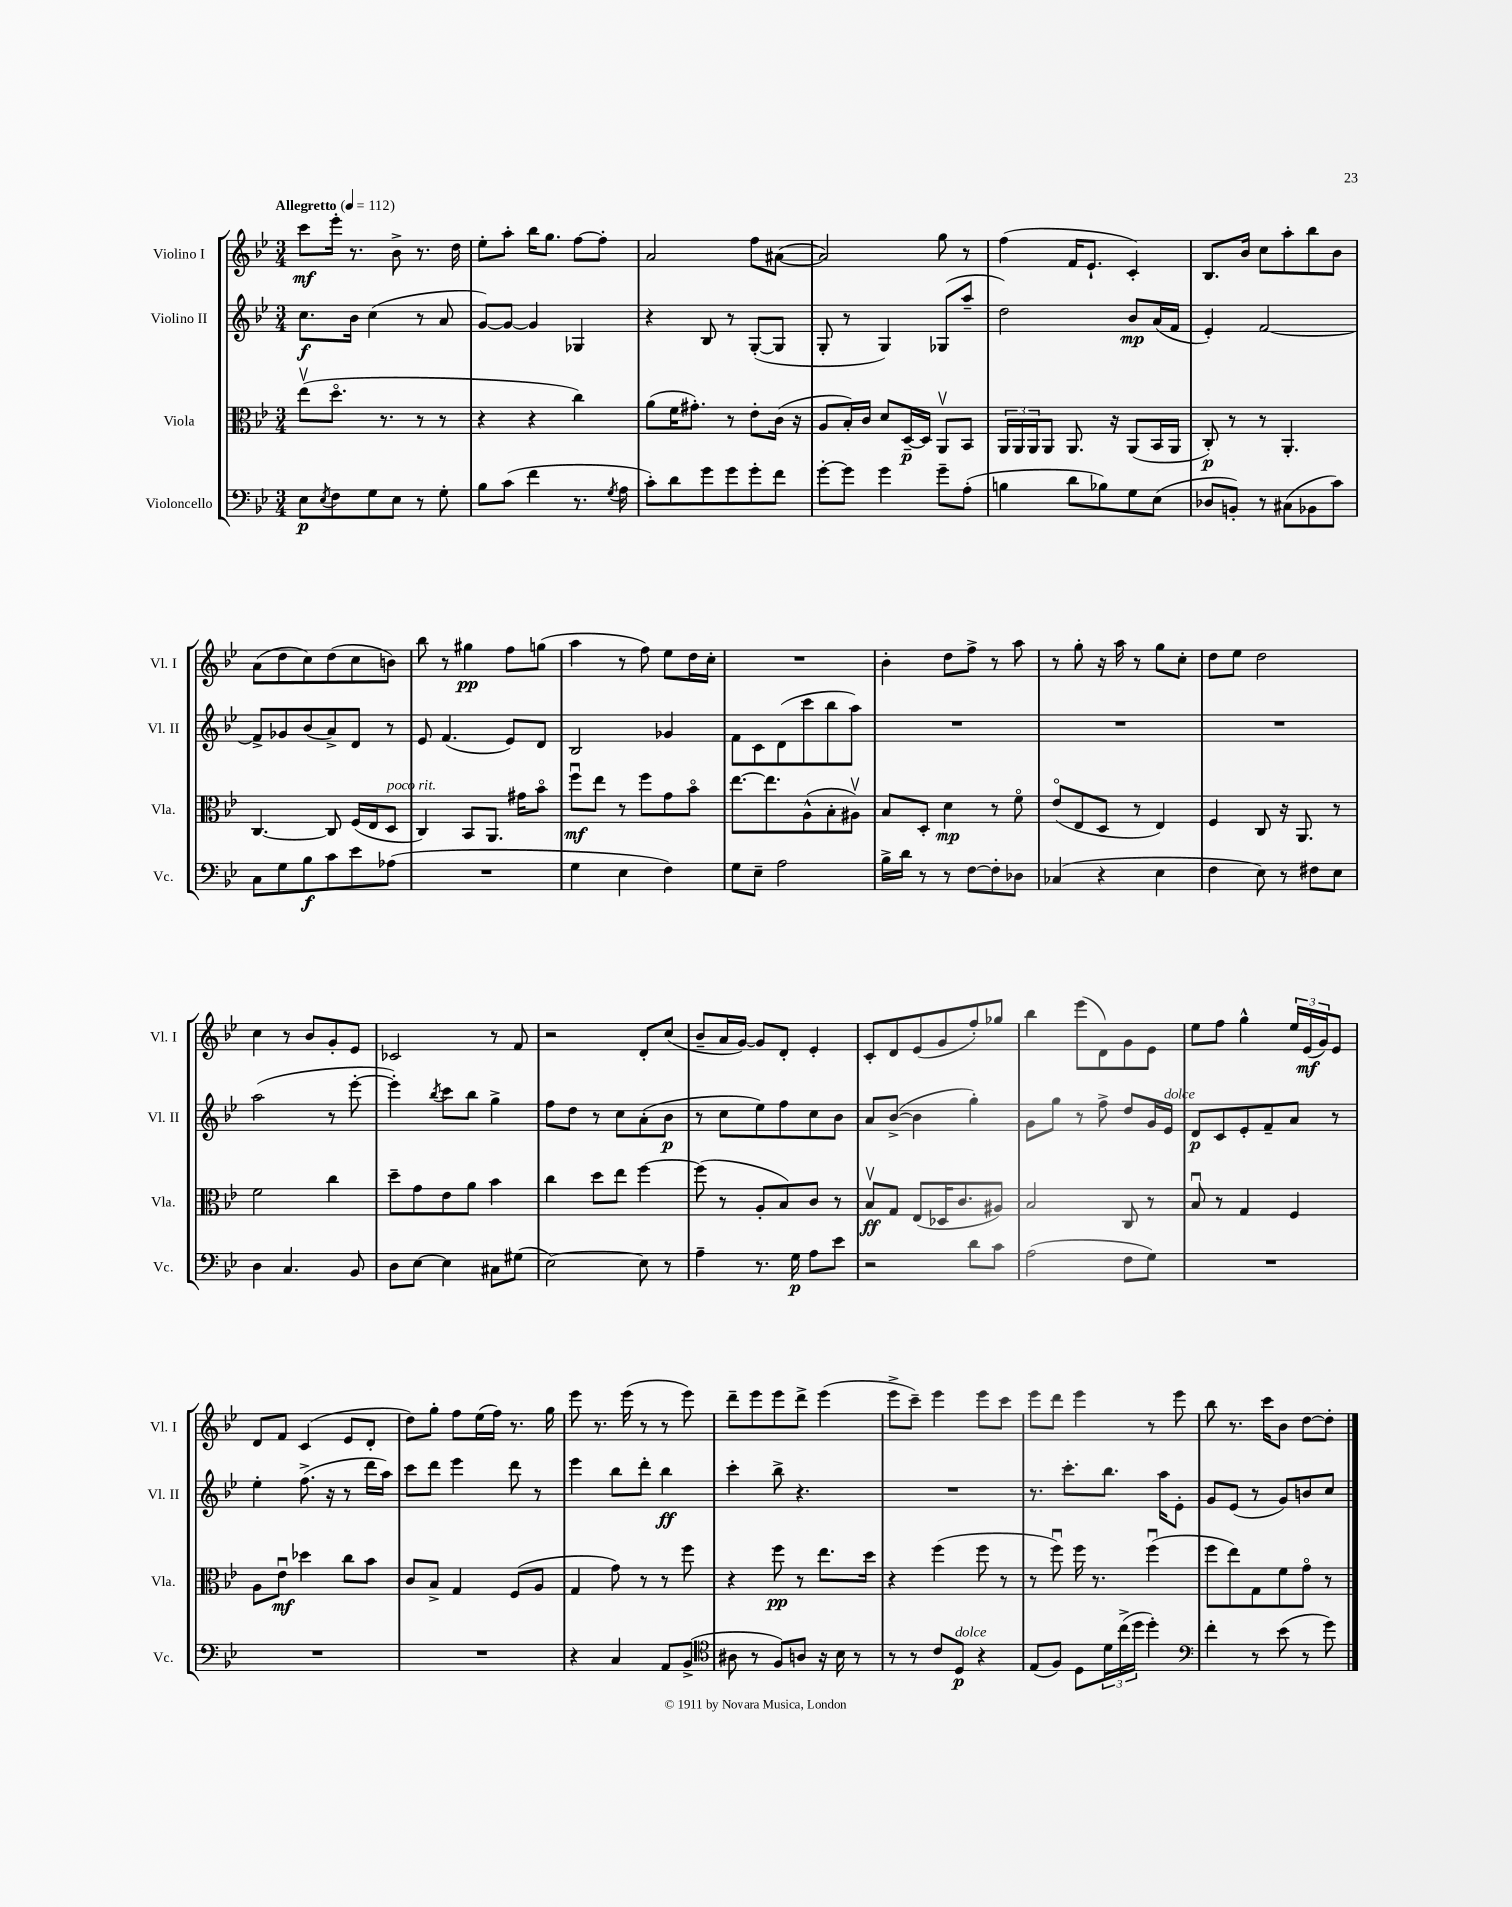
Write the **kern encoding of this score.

**kern	**kern	**kern	**kern
*staff4	*staff3	*staff2	*staff1
*clefF4	*clefC3	*clefG2	*clefG2
*k[b-e-]	*k[b-e-]	*k[b-e-]	*k[b-e-]
*M3/4	*M3/4	*M3/4	*M3/4
*MM112	*MM112	*MM112	*MM112
8E-	(8ee-v	8.cc	8ccc
8qE-	.	.	.
8F	8.ddo	.	16eee-'
.	.	16b-	8.r
8G	.	(4cc	.
.	8.r	.	.
8E-	.	.	8b-^
8r	8r	8r	8.r
8G'	8r	8a	.
.	.	.	16dd
=	=	=	=
8B-	4r	[8g)	8ee-'
(8c	.	8g_	8aa'
4f	4r	4g]	16bb-
.	.	.	8.gg
8.r	4cc)	4G-	[8ff
.	.	.	8ff']
8qG	.	.	.
16A	.	.	.
=	=	=	=
8c')	(8a	4r	2a
8d	16f	.	.
.	8.g#')	.	.
8g	.	8B-	.
8g	8r	8r	.
8g'	8e-'	([8G'	8ff
8f	(16c	8G]	([8a#
.	16r	.	.
=	=	=	=
[8g'	8A	8G'	2a#])
8g]	16B-')	8r	.
.	16c	.	.
4g	8d	4G)	.
.	[16D~	.	.
.	16D]	.	.
8g~	8AAv	(8G-	8gg
(8A'	8BB-	8aa~	8r
=	=	=	=
4B	24AA	2dd)	(4ff
.	24AA	.	.
.	24AA	.	.
.	8AA	.	.
8d	8.AA	.	16f
.	.	.	8.e-`
8B-)	.	.	.
.	16r	.	.
8G	(8AA	8b-	4c')
(8E-	16BB-	(16a	.
.	16AA	16f	.
=	=	=	=
8D-	8C')	4e-')	8.B-
8BB')	8r	.	.
.	.	.	16b-
8r	8r	[2f	8cc
(8C#	4.AA'	.	8aa'
8BB-	.	.	8bb-
8c)	.	.	8b-
=	=	=	=
8C	[4.C	8f^]	(8a
8G	.	8g-	8dd
8B-	.	(8b-	8cc)
8c	8C]	8a^)	(8dd
8e-	(16F	8d	8cc
.	16E-	.	.
(8A-	8D	8r	8b)
=	=	=	=
2.r	4C)	8e-	8bb-
.	.	(4.f	8r
.	8BB-	.	4gg#
.	8.AA	.	.
.	.	8e-)	8ff
.	16g#	.	.
.	8b-o	8d	(8gg
=	=	=	=
4G	8ffu	2B-	4aa
.	8ee-	.	.
4E-	8r	.	8r
.	8ff	.	8ff)
4F)	8g	4g-	8ee-
.	8b-o	.	16dd
.	.	.	16cc'
=	=	=	=
8G	[8.ee-	8f	2.r
8E-~	.	8c	.
.	8.ee-]	.	.
2A	.	(8d	.
.	(8A^^	8ccc	.
.	8B-'	8bb-	.
.	8A#v)	8aa)	.
=	=	=	=
16B-^	8B-	2.r	4b-'
16d	.	.	.
8r	8D'	.	.
8r	4d	.	8dd
[8F	.	.	8ff^
8F']	8r	.	8r
8D-	8fo	.	8aa
=	=	=	=
(4C-	(8e-o	2.r	8r
.	8E-	.	8gg'
4r	8D	.	16r
.	.	.	16aa
.	8r	.	8r
4E-	4E-)	.	8gg
.	.	.	8cc'
=	=	=	=
4F	4F	2.r	8dd
.	.	.	8ee-
8E-)	8C	.	2dd
8r	16r	.	.
.	8.AA	.	.
8F#	.	.	.
8E-	8r	.	.
=	=	=	=
4D	2f	(2aa	4cc
4.C	.	.	8r
.	.	.	8b-
.	4cc	8r	8g'
8BB-	.	[8eee-'	8e-
=	=	=	=
8D	8dd~	4eee-'])	2c-
[8E-	8g	.	.
.	.	8qbb-	.
4E-]	8e-	8ccc	.
.	8a	8bb-	.
8C#	4b-	4gg^	8r
(8G#	.	.	8f
=	=	=	=
[2E-)	4cc	8ff	2r
.	.	8dd	.
.	8dd	8r	.
.	8ee-	8cc	.
8E-]	[4ff	(8a'	8d'
8r	.	8b-	(8cc
=	=	=	=
4A~	(8ff]	8r	8b-~
.	8r	8cc	16a
.	.	.	[16g)
8.r	8A'	8ee-)	8g]
.	8B-)	8ff	8d'
16G	.	.	.
8A	8c	8cc	4e-'
8e-	8r	8b-	.
=	=	=	=
2r	8B-v	8a	8c'
.	8G	([8b-^	8d
.	(8E-	4b-]	(8e-
.	16D-	.	8g
.	8.c	.	.
8d	.	4gg')	8ff')
8c	8A#)	.	8gg-
=	=	=	=
(2A	2B-	8g	4bb-
.	.	8gg	.
.	.	8r	(8eee-
.	.	8ff^	8d)
8F	8C	8dd	8g
8G)	8r	16g	8e-
.	.	16e-	.
=	=	=	=
2.r	8B-u	8d	8ee-
.	8r	8c	8ff
.	4G	8e-'	4gg^^
.	.	8f~	.
.	4F	8a	24ee-
.	.	.	(24e-
.	.	.	24g)
.	.	8r	8e-
=	=	=	=
2.r	8A	4ee-'	8d
.	8e-u	.	8f
.	4dd-	(8.ff^	(4c
.	.	16r	.
.	8cc	8r	8e-
.	8b-	16ddd	8d'
.	.	16aa)	.
=	=	=	=
2.r	8c	8ccc	8dd)
.	8B-^	8ddd	8gg'
.	4G	4eee-	8ff
.	.	.	(16ee-
.	.	.	16ff)
.	(8F	8ddd	8.r
.	8A	8r	.
.	.	.	16gg
=	=	=	=
4r	4G	4eee-	8eee-
.	.	.	8.r
4C	8g)	8bb-	.
.	.	.	(16eee-
.	8r	8ddd'	8r
8AA	8r	4bb-	8r
(8BB-^	8ff	.	8eee-)
=	=	=	=
*clefC4	*	*	*
8A#	4r	4ccc'	8ddd~
8r	.	.	8eee-
8F)	8ff	8bb-^	8eee-
8A	8r	4.r	8ddd^
16r	8.ee-	.	(4eee-
16B-	.	.	.
8r	.	.	.
.	16dd	.	.
=	=	=	=
8r	4r	2.r	8eee-^
8r	.	.	8ccc~)
8c	(4ff	.	4eee-
8D	.	.	.
4r	8ff	.	8eee-
.	8r	.	8ccc
=	=	=	=
(8E-	8r	8.r	8eee-
8F)	8ffu)	.	8ddd
.	.	8.ccc'	.
8D	16ff	.	4eee-
.	8.r	.	.
24d	.	8.bb-	.
(24cc^	.	.	.
24dd	.	.	.
4dd')	(4ffu	.	8r
.	.	16aa	.
.	.	8e-'	8eee-
=	=	=	=
*clefF4	*	*	*
4f'	8ff	8g	8bb-
.	8ee-)	(8e-	8.r
8r	8G	8r	.
.	.	.	16ccc
(8e-	8f	8g)	8b-
8r	8go	8b	[8dd
8g)	8r	8cc	8dd']
==	==	==	==
*-	*-	*-	*-
